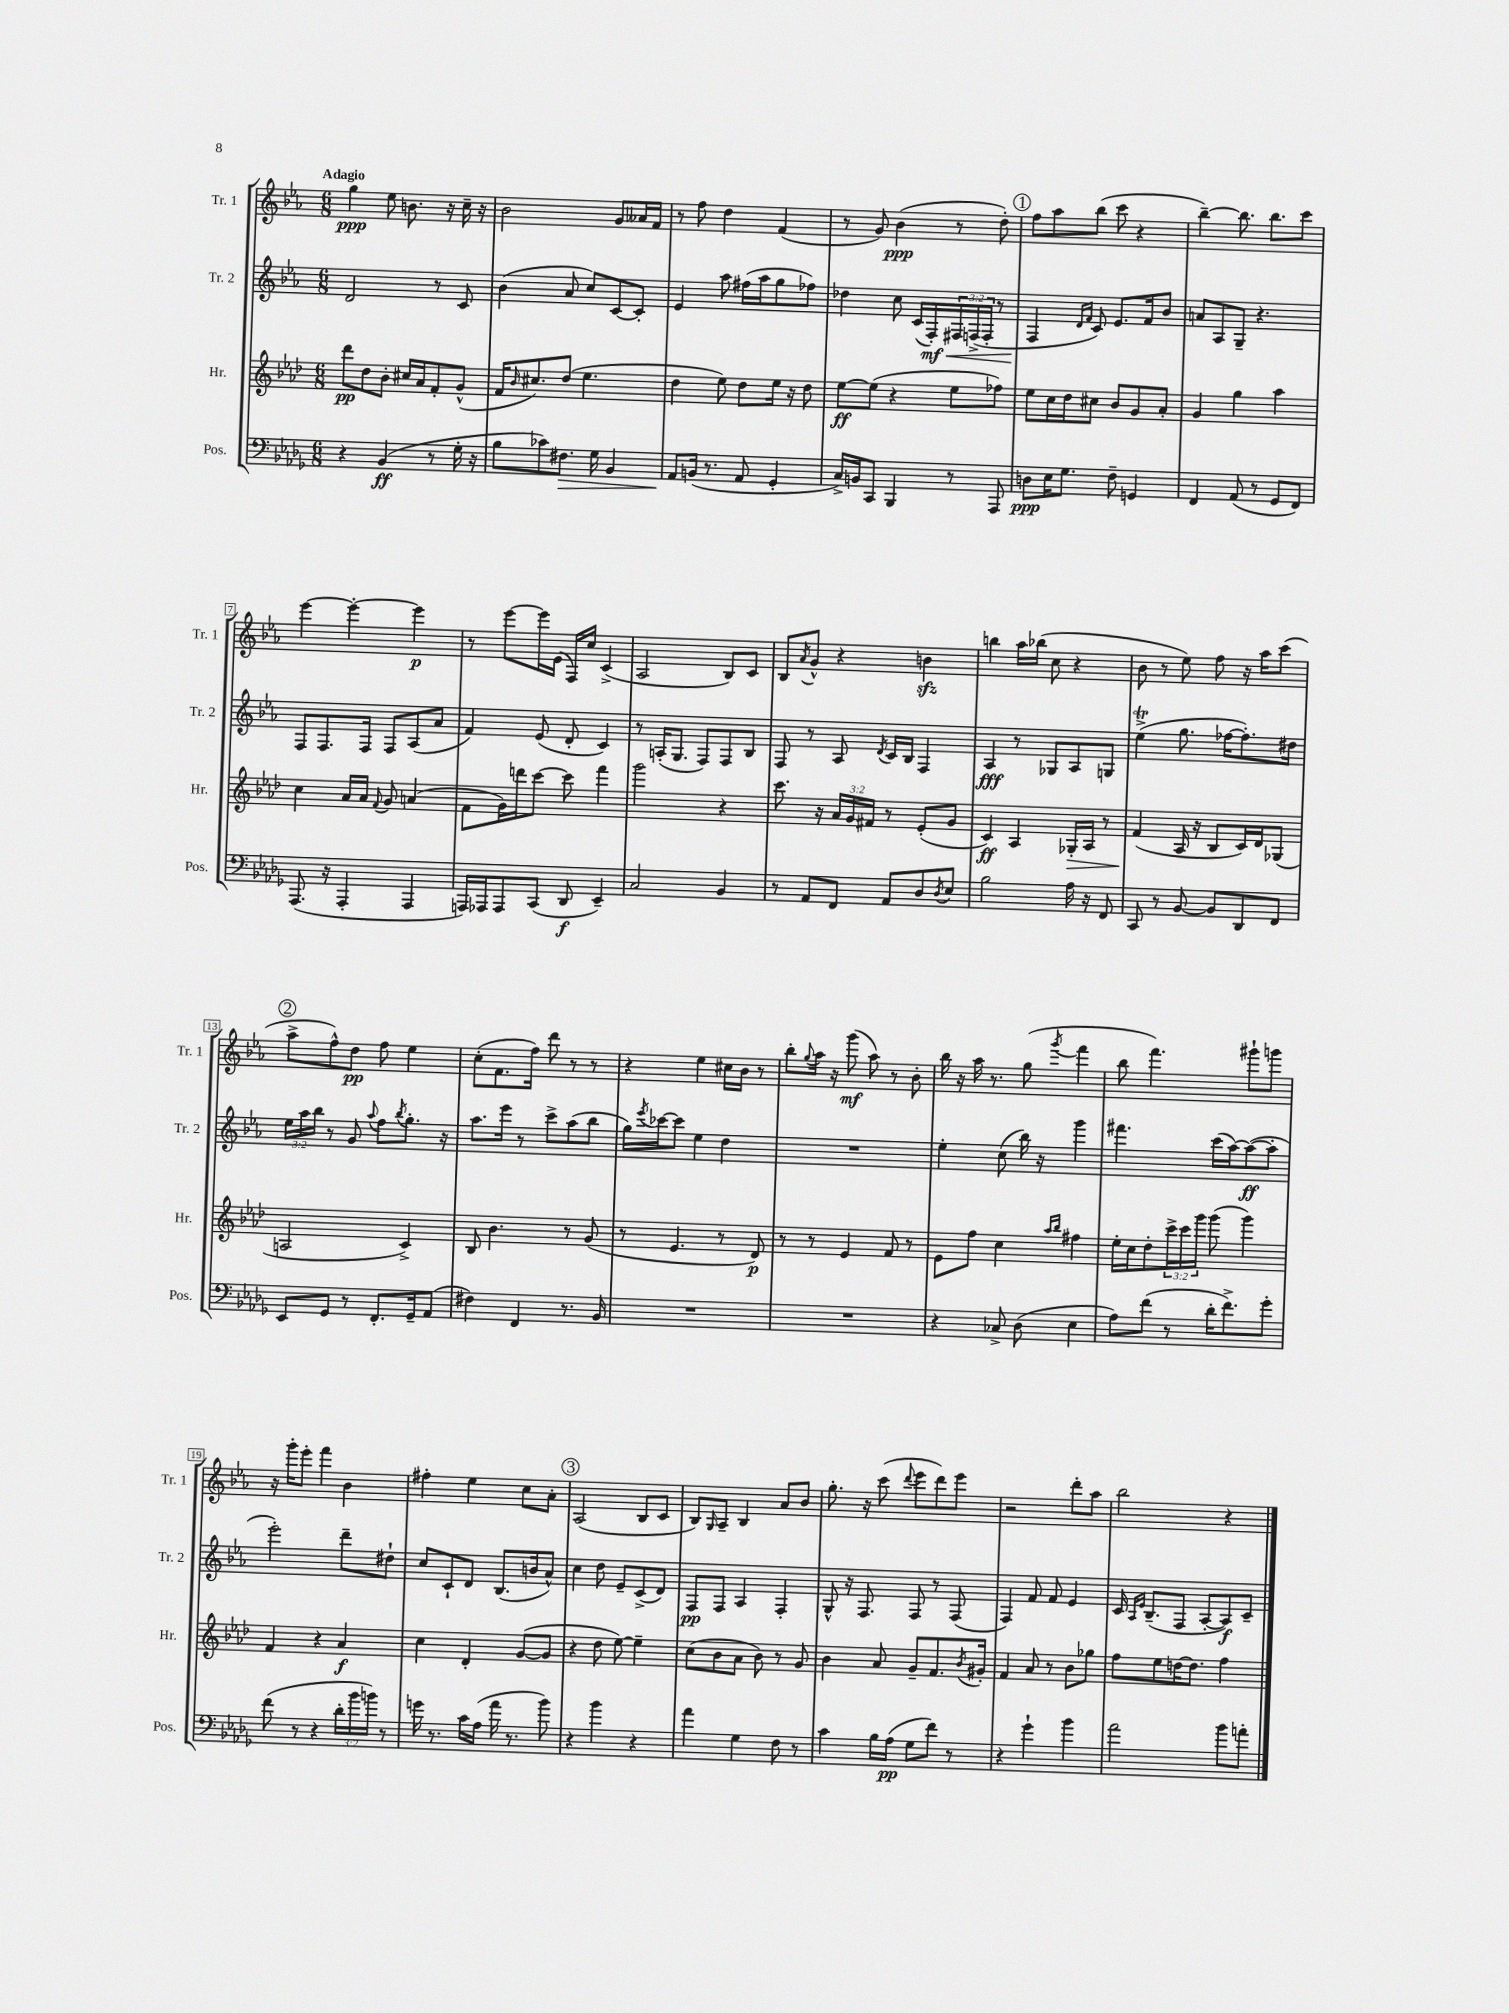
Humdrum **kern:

**kern	**kern	**kern	**kern
*staff4	*staff3	*staff2	*staff1
*clefF4	*clefG2	*clefG2	*clefG2
*k[b-e-a-d-g-]	*k[b-e-a-d-]	*k[b-e-a-]	*k[b-e-a-]
*M6/8	*M6/8	*M6/8	*M6/8
4r	8ddd-\L	2d/	4gg\
.	8dd-\	.	.
(4BB-/	8b-'\J	.	8ee-\
.	16cc#/LL	.	8.b\
.	16a-/J	.	.
8r	8f'/	8r	.
.	.	.	16r
16G-'\	(8g^^/J	8c/	16cc~\
16r	.	.	16r
=	=	=	=
8B-\L	16f/LK	(4b-\	2b-\
.	16qqb-/	.	.
.	8.cc#/)	.	.
8c-\)	.	.	.
8.F#\J	(8dd-/J	8a-/	.
.	4.ee-\	8cc/L)	.
16G-\	.	.	.
4BB-/	.	[8c/	8g/L
.	.	8c'/]J	16a--/L
.	.	.	16f/JJ
=	=	=	=
8AA-/L	4dd-\	4e-/	8r
(16BB/Jk	.	.	8ff\
8.r	.	.	.
.	8ee-\)	8aa-\	4dd\
8AA-/	8dd-\L	(16ff#\LL	.
.	.	16aa-\J	.
4GG-'/	16ee-\Jk	8gg\	(4f/
.	16r	.	.
.	8dd-\	8ff-\J)	.
=	=	=	=
16C^/LL)	[8ee-\L	4dd-\	8r
16BB/J	.	.	.
8CC/J	(8ee-\]J	.	8g/)
4BBB-/	4r	8cc\	(4b-\
.	.	(16c/LL	.
.	.	16F'/)	.
8r	8ee-\L	24F#/	8r
.	.	(24F^/	.
.	.	24F'/JJ	.
8AAA-/	8ff-\J)	8r	8dd'\)
=	=	=	=
8D\L	8ee-\L	4F/	8ff\L
16E-\K	16cc\L	.	8aa-\
8.G-\J	16dd-\J	.	.
.	.	16qqd/LL	.
.	.	16qqf/JJ	.
.	8cc#\J	8c/)	(8bb-\J
8F~\	8b-/L	8.e-/L	8ccc\
4GG/	8g/	.	4r
.	.	16f/k	.
.	8a-'/J	8b-/J	.
=	=	=	=
4FF/	4g/	8a/L	[4bb-~\)
.	.	8A-/	.
(8AA-/	4gg\	8G~/J	8.bb-\]
8r	.	4.r	.
.	.	.	8.bb-\L
8GG-/L	4aa-\	.	.
8FF/J)	.	.	8ccc\J
=	=	=	=
(8.AAA-/	4cc\	8F/L	[4eee-\
.	.	8.F/	.
16r	.	.	.
4AAA-'/	16a-/LL	.	4eee-'\_
.	16a-/JJ	16F/Jk	.
.	8qqf/	.	.
.	8g/	8F/L	.
4AAA-/	(4a/	(8A-/	4eee-\]
.	.	8a-/J	.
=	=	=	=
16AAA/LL)	8f\L	4f/)	8r
16AAA-/J	.	.	.
8AAA-/	16g\L)	.	[8eee-\L
.	16ddd\J	.	.
(8CC/J	[8ccc\J	(8e-/	16eee-\]L
.	.	.	(16e-\JJ
8DD-/	8ccc\]	8d'/	16F/LL)
.	.	.	16cc/JJ
4EE-~/)	4fff\	4c/)	(4c^/
=	=	=	=
2C/	2ggg\	8r	2A-/
.	.	(16A'/LK	.
.	.	8.G/J	.
.	.	8F/L)	.
4BB-/	4r	8F/	8B-/L)
.	.	8B-/J	8c/J
=	=	=	=
8r	8.ccc\	8F/	8B-/L
.	.	.	8qa-/
8AA-/L	.	8r	8g^^/J
.	16r	.	.
8FF/J	24a-/LL	8A-/	4r
.	24g/	.	.
.	24f#/JJ	.	.
.	.	8qd/	.
8AA-/L	8r	16c/LL	.
.	.	16B-/JJ	.
8D-/	(8e-'/L	4F/	4b\
8qD-/	.	.	.
8E-/J	8g/J	.	.
=	=	=	=
2B-\	4c/)	4A-/	4bb\
.	4A-/	8r	16aa-\LL
.	.	.	(16bb-\JJ
.	.	8G-/L	8cc\
16A-\	16G-'/LL	8A-/	4r
16r	16A-/JJ	.	.
8FF/	8r	8G/J	.
=	=	=	=
8CC/	(4f/	(4ee-^\	8b-\
8r	.	.	8r
[8BB-/	16A-/	8.gg\	8ee-\)
.	16r	.	.
8BB-/]L	8B-/L	.	8ff\
.	.	[16ff-\LK	.
8DD-/	16c/L)	8.ff-'\])	16r
.	16d-/J	.	16aa-\LK
8FF/J	(8G-/J	.	(8ccc\J
.	.	16dd#\Jk	.
=	=	=	=
8EE-/L	2A/	24ee-\LL	8aa-^\L
.	.	24aa-\	.
.	.	24bb-\JJ	.
8GG-/J	.	8r	8ff^^\)
8r	.	8g/	8dd\J
.	.	8qqaa-/	.
8.FF'/L	.	8ff\L	8ff\
.	.	8qbb-/	.
.	4c^/)	8.gg'\J	4ee-\
16GG-~/k	.	.	.
(8AA-/J	.	.	.
.	.	16r	.
=	=	=	=
4F#\)	8B-/	8.aa-\L	(8cc'\L
.	4.b-\	.	8.f\
.	.	16eee-\Jk	.
4FF/	.	8r	.
.	.	.	16ff\Jk)
.	.	8ccc^\L	8ddd\
8.r	8r	(8aa-\	8r
.	(8g/	8bb-\J	8r
16BB-/	.	.	.
=	=	=	=
2.r	8r	16gg\LL)	4r
.	.	8qeee-/	.
.	.	[16ccc-\J	.
.	4.e-/	8ccc-\]J	.
.	.	4ee-\	4ee-\
.	8r	4dd\	16cc#\LL
.	.	.	16b-\JJ
.	8d-/)	.	8r
=	=	=	=
2.r	8r	2.r	8bb-'\L
.	.	.	8qqgg/
.	8r	.	16aa-\Jk
.	.	.	16r
.	4e-/	.	(8ggg\
.	.	.	8aa-\)
.	8f/	.	8r
.	8r	.	8b-'\
=	=	=	=
4r	8e-\L	4ee-'\	16bb-\
.	.	.	16r
.	8ff\J	.	16aa-\
.	.	.	8.r
8C-^/	4cc\	(8cc\	.
(8D-\	.	16bb-\)	(8gg\
.	.	16r	.
.	16qqaa-/LL	.	.
.	16qqbb-/JJ	.	8qggg/
4E-\	4ff#\	4ggg\	4fff\
=	=	=	=
8A-\L)	16ee-'\LL	4.fff#\	8bb-\
.	16cc\J	.	.
(8f\J	8dd-'\	.	4.fff\)
8r	24ccc^\L	.	.
.	24ccc\	.	.
.	24ggg\JJ	.	.
16d-'\LK	(8ggg\	(16ccc\LL	.
8.f^\)	.	[16aa-\J)	.
.	4ggg\)	(8aa-\_	8ggg#`\L
8g-'\J	.	8aa-'\]J	8ggg\J
=	=	=	=
(8f\	4f/	2eee-'\)	16r
.	.	.	16ggg'\LK
8r	.	.	8eee-'\J
4r	4r	.	4fff\
24d-'\LL	4a-/	8ddd~\L	4b-\
24b-\	.	.	.
24b\JJ)	.	.	.
8r	.	8dd#`\J	.
=	=	=	=
16g\	4cc\	8cc/L	4ff#'\
8.r	.	.	.
.	.	8c`/	.
16c\LL	4d-'/	8d/J	4ee-\
(16A-\JJ	.	.	.
16a-\	.	(8.B-/L	.
8.r	.	.	.
.	([8g/L	.	8cc\L
.	.	16b/k	.
8b-\)	8g/]J	8a-^^/J)	8a-'\J
=	=	=	=
4r	4r	4cc\	(2A-/
4b-\	8dd-\	8dd\	.
.	[8ee-\)	8e-~/L	.
4r	4ee-~\]	(8c^/	8B-/L
.	.	8d/J)	8c/J
=	=	=	=
4a-\	(8cc\L	8F/L	8B-/L)
.	.	.	16qqG/
.	8b-\	8F/J	8A-~/J
4G-\	8a-\J	4A-/	4B-/
.	8b-\)	.	.
8F\	8r	4F'/	8a-/L
8r	8g/	.	8b-/J
=	=	=	=
4c\	4b-\	8G^^/	8.gg'\
.	.	16r	.
.	.	8.F/	16r
16B-\LL	8a-/	.	(8ccc\
(16A-\JJ	.	.	.
.	.	.	8qqddd/
8G-\L	8g~/L	8F/	8eee-\L
8f\J)	8.f/	8r	8ddd\)
8r	.	(8F/	8eee-\J
.	8qb-/	.	.
.	16g#'/Jk	.	.
=	=	=	=
4r	4f/	4F/)	2r
4g-`\	8a-/	8f/	.
.	8r	8f/	.
4b-\	8b-\L	4e-/	8ddd'\L
.	8gg-\J	.	8aa-\J
=	=	=	=
2a-\	8ff\L	16c/	2bb-\
.	.	16qqA-/LL	.
.	.	16qqe-/JJ	.
.	.	(8.B-~/L	.
.	8ee-\	.	.
.	[16dd\K	8F/J	.
.	8.dd\]J	.	.
.	.	[8A-'/L	.
8b-\L	4ff\	8A-/])	4r
8a'\J	.	8c~/J	.
==	==	==	==
*-	*-	*-	*-
